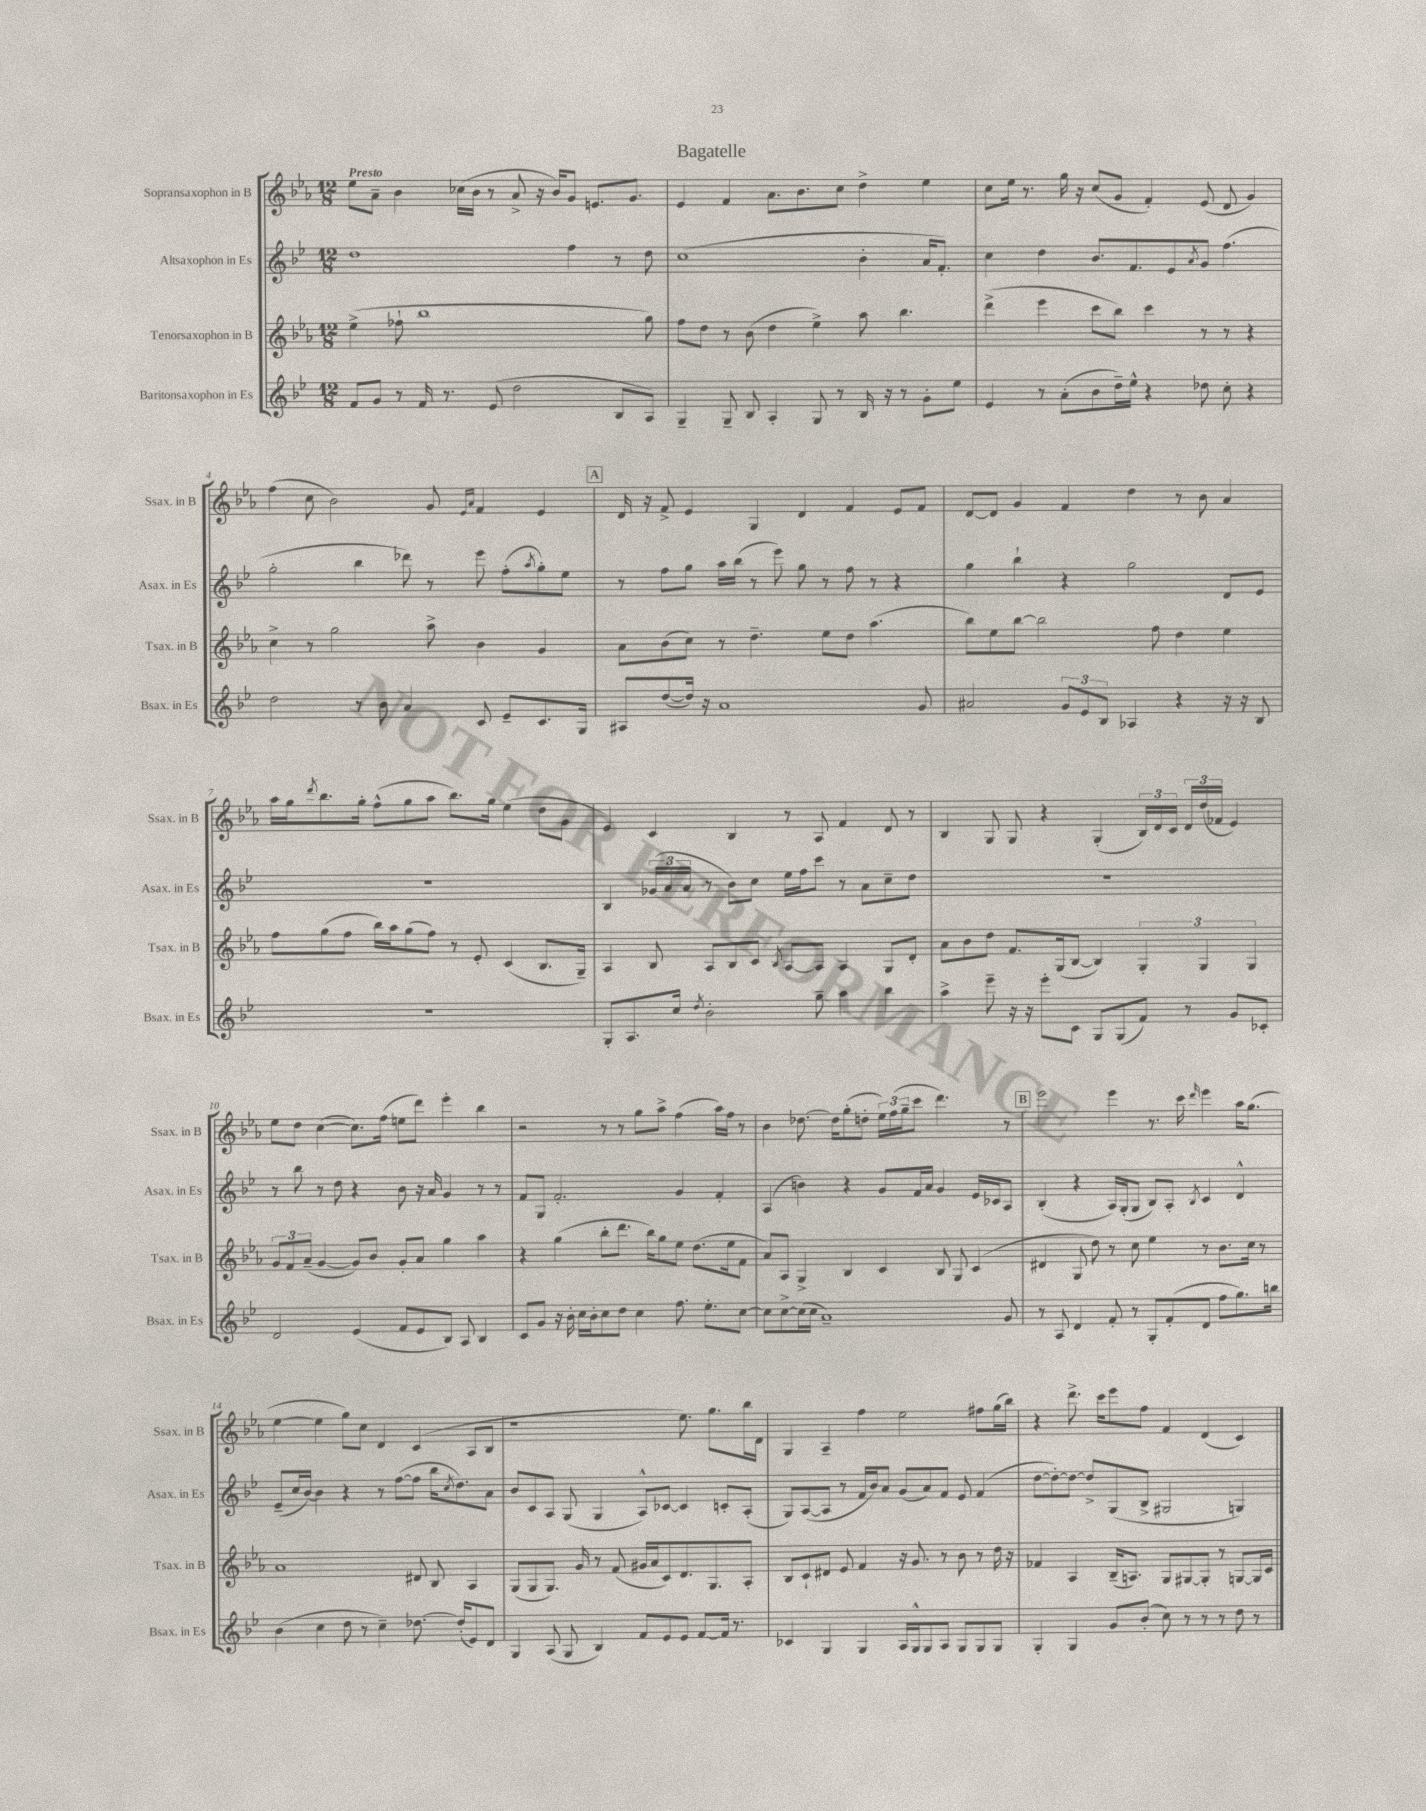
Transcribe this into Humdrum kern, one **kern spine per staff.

**kern	**kern	**kern	**kern
*staff4	*staff3	*staff2	*staff1
*clefG2	*clefG2	*clefG2	*clefG2
*k[b-e-]	*k[b-e-a-]	*k[b-e-]	*k[b-e-a-]
*M12/8	*M12/8	*M12/8	*M12/8
8f	(4ee-^	1dd	8ee-
8g	.	.	8a-~
8r	8ff-`	.	4b-
16f	1bb-	.	.
8.r	.	.	.
.	.	.	(16cc-
.	.	.	16b-
(8e-	.	.	8r
2dd	.	.	8a-^
.	.	.	16r
.	.	.	16b-)
.	.	4ff	8g
.	.	.	8.e
8B-	.	8r	.
.	.	.	8.g
8A)	8gg)	8dd	.
=	=	=	=
4G~	8ff	(1cc	4e-
.	8dd	.	.
8G~	8r	.	4f
8B-	(8b-	.	.
4A'	4dd	.	8.a-
.	.	.	8.b-
8G	4ee-^)	.	.
8r	.	.	8cc
16B-	8aa-	4b-'	4dd^
16r	.	.	.
8r	4.bb-	.	.
8g'	.	16a	4ee-
.	.	8.f')	.
8ee-	.	.	.
=	=	=	=
4e-	(4ddd^	4cc	8cc
.	.	.	16ee-
.	.	.	8.r
8r	4eee-	4dd	.
(8a'	.	.	16gg
.	.	.	16r
8b-	8ccc	8.b-	(8cc
16dd~)	8bb-)	.	8g
16ee-^^	.	8.f	.
4r	4ccc	.	4f')
.	.	8e-	.
.	.	8qa	.
8dd-	8r	8g	(8e-
8cc'	8r	(4.ff	8d
4r	4r	.	4g)
=	=	=	=
2dd	4cc^	2gg'	(4ff
.	8r	.	8cc
.	2gg	.	2b-)
8r	.	4bb-	.
8b-	.	.	.
4a	.	8ddd-)	.
.	8aa-^	8r	8g
.	.	.	16qqe-
.	.	.	16qqa-
8c	4b-	8eee-	4f
8e-~	.	(8ff'	.
.	.	8qaa	.
8.c	4g	8gg')	4e-
.	.	8ee-	.
16G	.	.	.
=	=	=	=
8A#	8a-	8r	16d
.	.	.	16r
([8dd	(8b-	8ff	8f^
16dd])	8cc)	8gg	4e-
16r	.	.	.
1a	8r	16aa	.
.	.	(16bb-	.
.	4.dd~	8r	4G
.	.	8eee-)	.
.	.	8gg	4d
.	8ee-	8r	.
.	8dd	8ff	4f
.	(4.aa-	8r	.
.	.	4r	8e-
8g	.	.	8f
=	=	=	=
2a#	8bb-)	4gg	[8d
.	8ee-	.	8d]
.	[8bb-	4bb-`	4g
.	2bb-]	.	.
12g	.	4r	4f
12e-	.	.	.
12B-	.	.	.
4A-	.	2gg	4dd
.	8ff	.	.
4r	4dd	.	8r
.	.	.	8b-
16r	4ee-	8d	4a-
16r	.	.	.
8B-	.	8e-	.
=	=	=	=
1.r	8ff	1.r	16aa-
.	.	.	16gg
.	.	.	8qddd
.	(8gg	.	8.bb-
.	8ff	.	.
.	.	.	16gg'
.	16bb-)	.	(8ff^^
.	16aa-	.	.
.	(8gg	.	8gg
.	8ff)	.	8aa-
.	8r	.	8.bb-)
.	8e-'	.	.
.	.	.	16gg
.	(4c	.	(4ee-
.	8.B-	.	8dd
.	.	.	8g
.	16G~)	.	.
=	=	=	=
8G'	4A-	4B-	4e-)
8.A	.	.	.
.	8B-	(24g-	4c
.	.	24a	.
16cc	.	.	.
.	.	24a	.
8qdd	.	.	.
2b-'	8A-	8r	.
.	8B-	8b-)	4B-
.	8c	8cc	.
.	8qB-	.	.
.	[8A-	16ee-	8r
.	.	16ff	.
8gg~	8A-]	8ccc	8A-
4aa	4A-	8r	4f
.	.	8a	.
4bb-	8G	8cc~	8d
.	8d'	8dd	8r
=	=	=	=
4aa^	8a-	1.r	4B-
.	8b-	.	.
8eee-~	8dd	.	8G
16r	8.f	.	8G
16r	.	.	.
8eee-'	.	.	4r
.	(16G	.	.
8c	[8B-	.	.
8G	4B-])	.	(4G'
(8G	.	.	.
8f)	6G'	.	24B-)
.	.	.	24d
.	.	.	24c
8r	.	.	24d
.	6G	.	(24dd
.	.	.	24f-
8g	.	.	4e-)
.	6G	.	.
8c-'	.	.	.
=	=	=	=
2d	12g	8r	8ee-
.	12f	.	.
.	.	8bb-	8dd
.	(12a-~	.	.
.	[4g	8r	([4cc
.	.	8dd	.
(4e-	8g])	4r	8.cc])
.	8b-	.	.
.	.	.	(16ff
8f	8g'	8b-	8ee
8e-	8a-	16r	8ddd)
.	.	16a	.
8B-)	4gg	4g	4eee-'
8A	.	.	.
4B-	4aa-	8r	4bb-
.	.	8r	.
=	=	=	=
8c	4r	8f	2r
8g	.	8G	.
16r	(4gg	2.f'	.
16b-'	.	.	.
16cc	.	.	.
16b-'	.	.	.
8cc	8bb-'	.	8r
8dd	8.ddd	.	8r
4cc	.	.	8gg
.	16bb-)	.	.
.	8gg	.	8aa-^
8.ff	8ee-	4g	(4ff
.	(8.dd	.	.
8.ee-'	.	.	.
.	.	4f'	16aa-)
.	16ee-	.	16ff
[8cc	8f	.	8r
=	=	=	=
8cc]	8a-)	(4A	4b-
[8cc^	8A-	.	.
(16cc]	4G^	4b)	[8.dd-
16cc	.	.	.
1a~)	.	.	.
.	.	.	16dd-]
.	4B-	4r	(8gg'
.	.	.	8dd'
.	4c	8g	24ee-)
.	.	.	(24ff
.	.	.	24gg~
.	.	16f	8ccc
.	.	16a	.
.	8B-	4g	4.ddd)
.	8G	.	.
.	(4c	16e-	.
.	.	16c-	.
8g	.	8A	8r
=	=	=	=
8r	4d#	(4B-'	2eee-
8A	.	.	.
4d	8G	4r	.
.	8dd)	.	.
8f'	8r	16A)	4eee-
.	.	(16G'	.
8r	8cc	8G	.
8G'	4ee-	8B-)	8.r
(8f'	.	8A'	.
.	.	.	16ccc
.	.	8qB-	16qqddd
8d	8r	4c	4eee-
8ff	8.b-	.	.
8.gg)	.	4d^^	16aa-
.	16cc	.	(8.gg
.	8r	.	.
16bb	.	.	.
=	=	=	=
(4b-	1a-	(8e-~	[4ee-
.	.	16cc	.
.	.	[16b-)	.
4cc	.	4b-]	4ee-]
8dd	.	4r	8gg)
8r	.	.	8cc
4cc~)	.	8r	4d
.	.	([8ff	.
[8.dd-	8d#	8ff]	(4c
.	8B-	16bb-	.
.	.	8qcc	.
(16dd-']	.	8.dd)	.
8e-)	4A-	.	8A-
8d	.	8a	8B-
=	=	=	=
4G	(8G	8b-	1r
.	8G	8c	.
(8A	8.G)	8A	.
8G	.	(8G	.
.	16g	.	.
4B-)	8r	4G	.
.	(8f	.	.
8f	16g#	8A^^)	.
.	16a-	.	.
8e-	8c)	[8c-	.
8e-	8.d	4c-]	8.ee-)
[8f	.	.	.
.	8.G	.	8.gg
16f]	.	8c'	.
8.r	.	.	.
.	8A-'	(8A'	16bb-
.	.	.	16d
=	=	=	=
4c-	8B-	8G)	4G
.	8c`	([8A	.
4G	8d#	8A]	4A-~
.	8e-	8r	.
4G	4f	16f	4ff
.	.	16b-)	.
.	.	8a	.
16A	16r	(8g	2ee-
16G^^	8.g	.	.
8G	.	8a)	.
8A	8r	8f	.
8G	8b-	8e-	.
8G	8r	(4f	8ff#
8G	16dd	.	(16gg
.	16r	.	16bb-)
=	=	=	=
4G'	4f-	[8dd	4r
.	.	8dd'_)	.
4G	4A-	8dd_	8.ddd^
.	.	8dd^]	.
.	.	.	16ccc
8g	(16B-~	(8G	8eee-
.	8.A)	.	.
(8b-'	.	8B-^	8ff
8cc)	8G	2G#	4f
8r	[8G#	.	.
8r	8G#']	.	(4d
8r	8r	.	.
8dd	[8G	4G)	4c)
8r	16G]	.	.
.	16c	.	.
==	==	==	==
*-	*-	*-	*-
